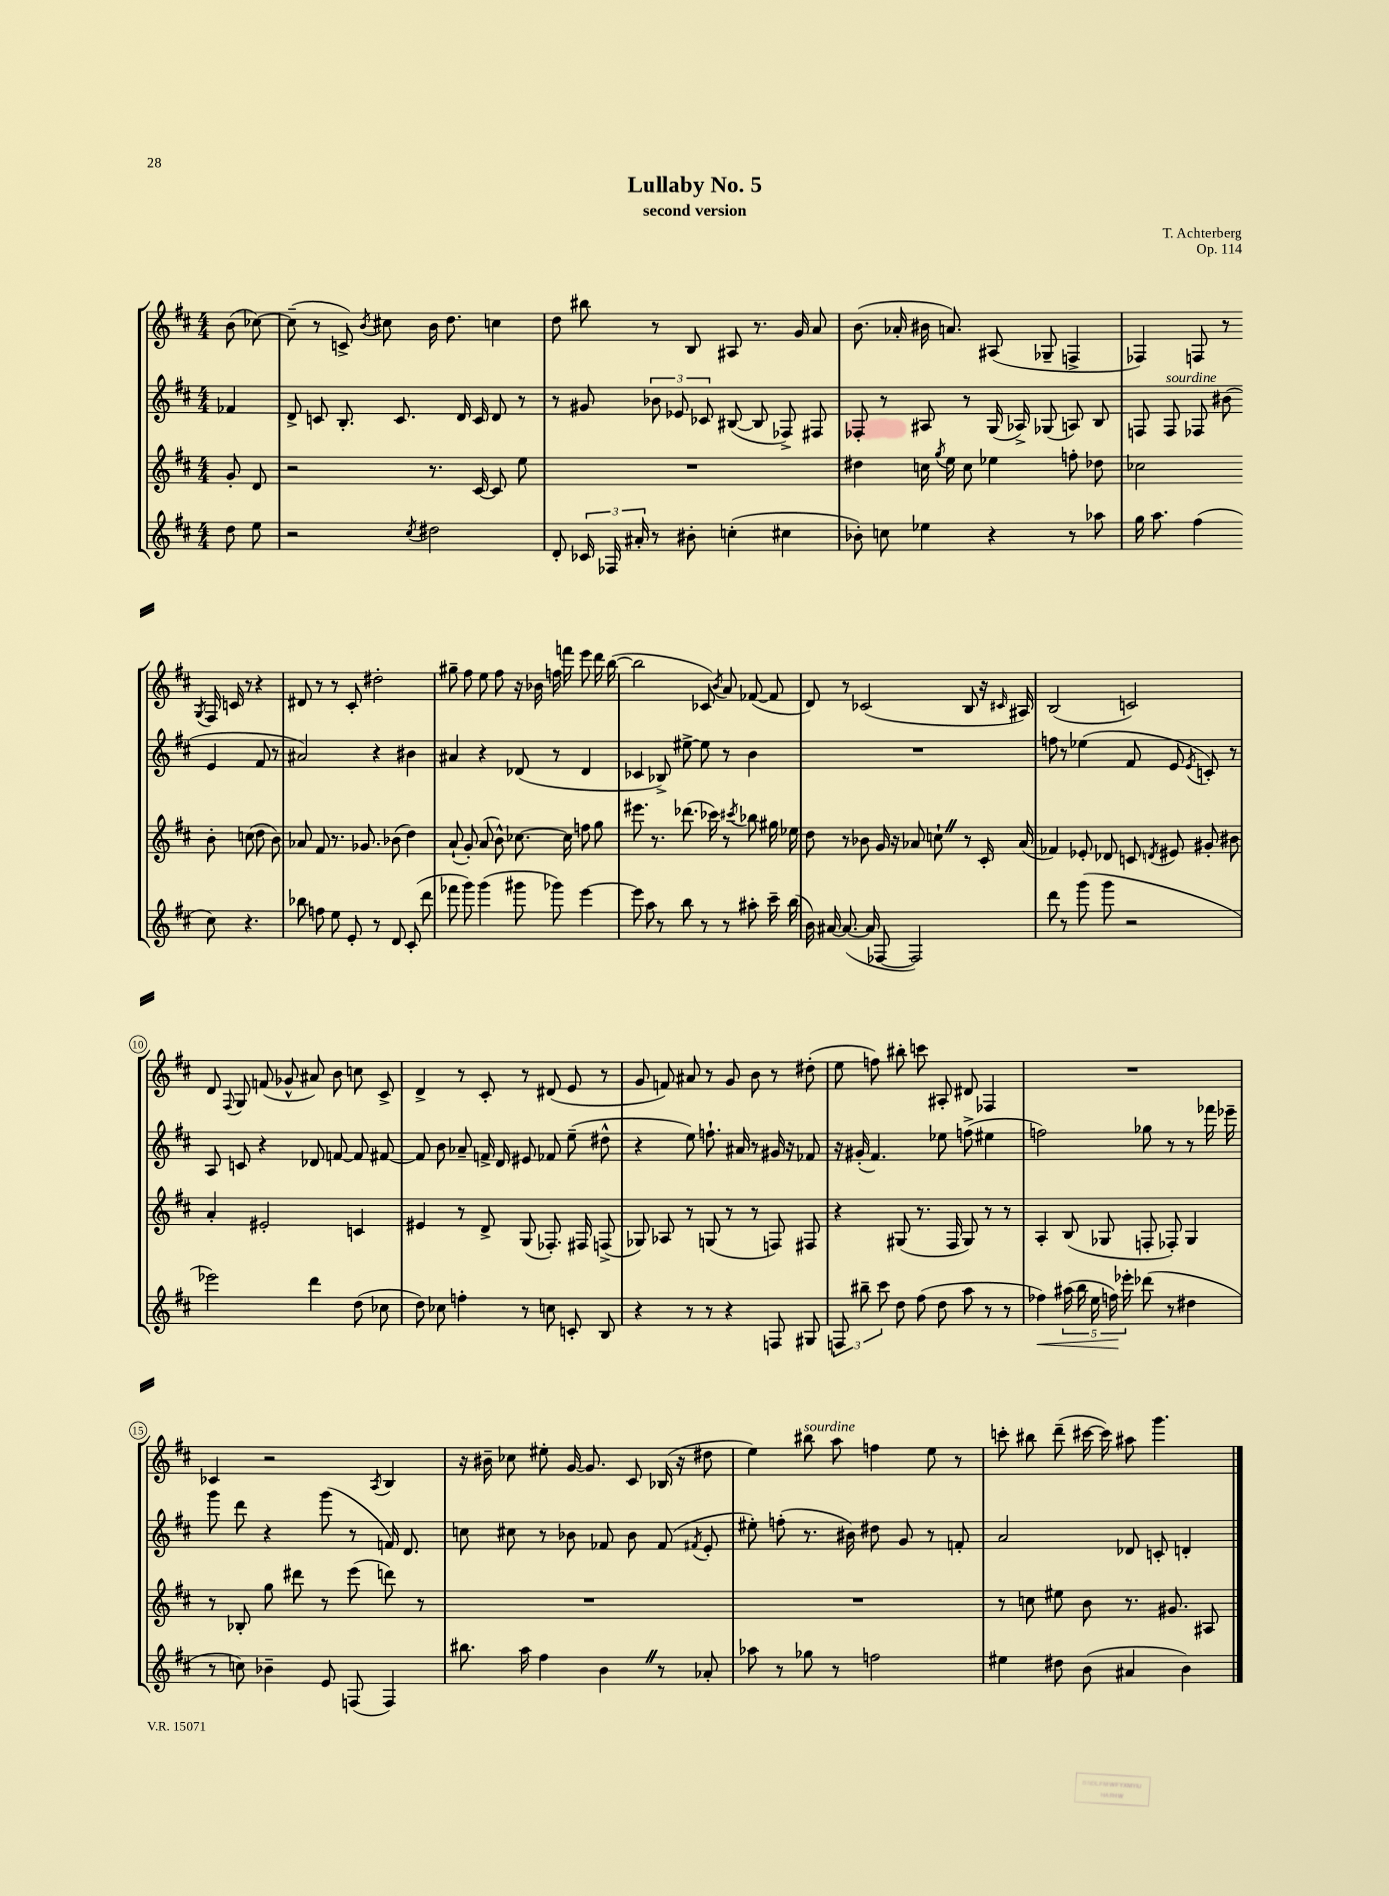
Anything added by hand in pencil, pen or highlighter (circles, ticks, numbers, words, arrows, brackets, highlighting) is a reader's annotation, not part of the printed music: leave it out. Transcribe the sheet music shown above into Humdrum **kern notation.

**kern	**dynam	**kern	**kern	**kern
*part4	*part4	*part3	*part2	*part1
*staff4	*staff4	*staff3	*staff2	*staff1
*clefG2	*	*clefG2	*clefG2	*clefG2
*k[f#c#]	*	*k[f#c#]	*k[f#c#]	*k[f#c#]
*M4/4	*	*M4/4	*M4/4	*M4/4
=	=	=	=	=
8dd\	.	8g'/	4f-X/	(8b\
8ee\	.	8d/	.	[8cc-X\)
=1	=1	=1	=1	=1
2r	.	2r	8d^/	(8cc-~\]
.	.	.	8cn/	8r
.	.	.	8.B'/	8cn^/)
.	.	.	.	8qb/
.	.	.	.	8cc#X\
.	.	.	8.c/	.
8qcc#/	.	.	.	.
2dd#X\	.	8.r	.	16b\
.	.	.	.	8.dd\
.	.	.	16d/	.
.	.	[16c#/	16c/	.
.	.	8c#/]	8d/	4ccn\
.	.	8ee\	8r	.
=2	=2	=2	=2	=2
8d'/	.	1r	8r	8dd\
24c-X/	.	.	8g#X/	8bb#X\
24F-X/	.	.	.	.
24a#X'/	.	.	.	.
8r	.	.	12b-X\	8r
.	.	.	12e-X/	.
8b#X'\	.	.	.	8B/
.	.	.	12c-X/	.
(4ccn'\	.	.	([8B#X/	8A#X/
.	.	.	8B#/]	8.r
4cc#X\	.	.	8F-X^/)	.
.	.	.	.	16g/
.	.	.	8F#X/	8a/
=3	=3	=3	=3	=3
8b-X'\)	.	4dd#X\	8F-X'/	(8.b\
8ccn\	.	.	8r	.
.	.	.	.	16a-X'/
4ee-X\	.	16ccn\	8A#X/	16b#X\
.	.	8qgg/	.	.
.	.	16ee\	.	8.an/)
.	.	8cc\	8r	.
4r	.	4ee-X\	(16G/	(8A#X/
.	.	.	16A-X^/)	.
.	.	.	(8G-X/	8G-X~/
8r	.	8ffn'\	8An/)	4Fn^/
8aa-X\	.	8dd-X\	8B/	.
=4	=4	=4	=4	=4
16gg\	.	2cc-X\	8Fn/	4F-X/)
8.aa\	.	.	.	.
!	!	!	!LO:TX:a:i:t=sourdine	!
.	.	.	8F/	.
(4ff#\	.	.	8F-X/	8Fn/
.	.	.	(8b#X\	8r
.	.	.	.	8qG/
8cc#\)	.	8b'\	4e/	16F/
.	.	.	.	16cn/
4.r	.	(8ccn\	.	8r
.	.	8dd\	8f#/	4r
.	.	8b\)	8r	.
!!LO:LB:g=z
=5	=5	=5	=5	=5
8bb-X\	.	8a-X/	2a#X/)	8d#X/
8ffn\	.	8f#/	.	8r
8ee\	.	8.r	.	8r
8e'/	.	.	.	8c#'/
.	.	8.g-X/	.	.
8r	.	.	4r	2dd#X'\
8d/	.	(8b-X\	.	.
(8c#'/	.	4dd\)	4b#X\	.
8ddd\	.	.	.	.
=6	=6	=6	=6	=6
8fff-X\	.	(8a`/	4a#X/	8gg#X~\
8ggg\)	.	8g'/)	.	8ff#\
(4ggg\	.	(8a/	4r	8ee\
.	.	8b^^\)	.	8ff#\
8ggg#X\	.	[8.cc-X\	(8d-X/	16r
.	.	.	.	16b-X\
8ggg-X\)	.	.	8r	16ffn\
.	.	16cc-\]	.	16fffn\
[4eee\	.	8ffn\	4d-/	8eee\
.	.	8gg\	.	16ddd\
.	.	.	.	([16bb\
=7	=7	=7	=7	=7
8eee\]	.	8.eee#X\	4c-X/	2bb\]
8aa\	.	.	.	.
.	.	8.r	.	.
8r	.	.	8B-X^/)	.
8bb\	.	(8.ddd-X\	[8ee#X^\	.
8r	.	.	8ee#\]	8c-X/)
.	.	16ccc-X\)	.	.
.	.	.	.	8qb/
8r	.	8r	8r	8a/
.	.	8qccc#X/	.	.
8aa#X'\	.	8bb-X\	4b\	([8f-X/
16ccc#~\	.	16gg#X\	.	8f-/]
(16bb\	.	16ee-X\	.	.
=8	=8	=8	=8	=8
16b\)	.	8dd\	1r	8d/)
[16a#X/	.	.	.	.
(8.a#/_	.	8r	.	8r
.	.	8b-X\	.	(2c-X/
16a#/]	.	.	.	.
[8F-X/	.	16g/	.	.
.	.	16r	.	.
2F-/])	.	8a-X/	.	.
.	.	8ccn`Z\	.	.
.	.	8r	.	8B/
.	.	16c#'/	.	16r
.	.	.	.	16qqc#X/
.	.	(16a-/	.	16A#X/)
=9	=9	=9	=9	=9
8ddd\	.	4f-X/)	8ffn\	(2B/
8r	.	.	8r	.
(8ggg\	.	8e-X'/	(4ee-X\	.
8ggg\	.	8d-X/	.	.
2r	.	8cn/	8f#/	2cn/)
.	.	8qdn/	.	.
.	.	8e#X/	8e/	.
.	.	.	8qe/	.
.	.	8g#X'/	8cn'/)	.
.	.	8b#X\	8r	.
!!LO:LB:g=z
=10	=10	=10	=10	=10
2eee-X\)	.	4a'/	8A/	8d/
.	.	.	.	8qqF#/
.	.	.	8cn/	8G/
.	.	2e#X'/	4r	(8fn/
.	.	.	.	8g-X^^/
4ddd\	.	.	8d-X/	8a#X/)
.	.	.	[8fn/	8b\
(8dd\	.	4cn/	8f/]	8ccn\
8cc-X\	.	.	[8f#X/	8c#^/
=11	=11	=11	=11	=11
8dd\)	.	4e#X/	8f#/]	4d^/
8cc-X\	.	.	8b\	.
4ffn'\	.	8r	8a-X~/	8r
.	.	8d^/	16fn^/	8c#'/
.	.	.	16d/	.
8r	.	(8G/	8e#X/	8r
8ccn\	.	8.F-X'/)	8f-X/	(8d#X/
8cn'/	.	.	(8ee~\	8e/
.	.	16F#X/	.	.
8B/	.	(8Fn^/	8dd#X^^\	8r
=12	=12	=12	=12	=12
4r	.	8G-X/)	4r	8g/
.	.	8A-X/	.	8fn/)
8r	.	8r	8ee\)	8a#X/
8r	.	(8Gn/	8.ffn`\	8r
4r	.	8r	.	8g/
.	.	.	16a#X/	.
.	.	8r	8r	8b\
8Fn/	.	8Fn/)	16g#X/	8r
.	.	.	16r	.
8G#X/	.	8F#X/	8f-X/	(8dd#X'\
=13	=13	=13	=13	=13
12Fn/	.	4r	16r	8ee\
.	.	.	(16g#X'/	.
12bb#X~\	.	.	.	.
.	.	.	4.f#/)	8ffn\)
12ccc#\	.	.	.	.
8dd\	.	(8G#X/	.	8bb#X'\
(8ff#\	.	8.r	.	8cccn\
8dd\	.	.	8ee-X\	8A#X'/
.	.	16F#/	.	.
8aa\	.	8G#/)	(8ffn^\	8d#X/
8r	.	8r	4ee#X\	4F-X/
8r	.	8r	.	.
=14	=14	=14	=14	=14
!	!LO:HP:b	!	!	!
4ff-X\)	<	4A'/	2ffn\)	1r
(20aa#X\	.	(8B/	.	.
20bb\	.	.	.	.
20ee\	.	.	.	.
.	.	8G-X/	.	.
20ffn\)	.	.	.	.
20eee-X'\	[	.	.	.
(8ddd-X\	.	8Fn'/	8gg-X\	.
8r	.	8F-X'/)	8r	.
4dd#X\	.	4G-/	8r	.
.	.	.	16fff-X\	.
.	.	.	16eee-X~\	.
!!LO:LB:g=z
=15	=15	=15	=15	=15
8r	.	8r	8ggg\	4c-X/
8ccn\)	.	8B-X'/	8ddd\	.
4b-X~\	.	8gg\	4r	2r
.	.	8ddd#X\	.	.
8e/	.	8r	(8ggg\	.
(8Fn/	.	(8eee\	8r	.
.	.	.	.	8qA/
4F/)	.	8dddn\)	16fn/)	4B/
.	.	.	8.d/	.
.	.	8r	.	.
=16	=16	=16	=16	=16
8.bb#X\	.	1r	8ccn\	16r
.	.	.	.	16b#X~\
.	.	.	8cc#X\	8cc-X\
16aa\	.	.	.	.
4ff#\	.	.	8r	8ee#X'\
.	.	.	8b-X\	[16g/
.	.	.	.	8.g/]
4bZ\	.	.	8f-X/	.
.	.	.	8b-\	8c#/
8r	.	.	(8f-/	(16B-X/
.	.	.	.	16r
.	.	.	8qf#X/	.
8a-X'/	.	.	8e'/	8dd#X\
=17	=17	=17	=17	=17
8aa-X\	.	1r	8ee#X'\)	4ee\)
8r	.	.	(8ffn'\	.
!	!	!	!	!LO:TX:a:i:t=sourdine
8gg-X\	.	.	8.r	8bb#X\
8r	.	.	.	8aa\
.	.	.	16b#X\)	.
2ffn\	.	.	8dd#X\	4ffn\
.	.	.	8g/	.
.	.	.	8r	8ee\
.	.	.	8fn'/	8r
=18	=18	=18	=18	=18
4ee#X\	.	8r	2a/	8cccn'\
.	.	8ccn\	.	8bb#X\
8dd#X\	.	8ee#X\	.	(8ddd~\
(8b\	.	8b\	.	[16ccc#X\
.	.	.	.	16ccc#\])
4a#X/	.	8.r	8d-X/	8aa#X\
.	.	.	8cn'/	4.ggg\
.	.	8.g#X/	.	.
4b\)	.	.	4dn'/	.
.	.	8A#X/	.	.
==	==	==	==	==
*-	*-	*-	*-	*-
